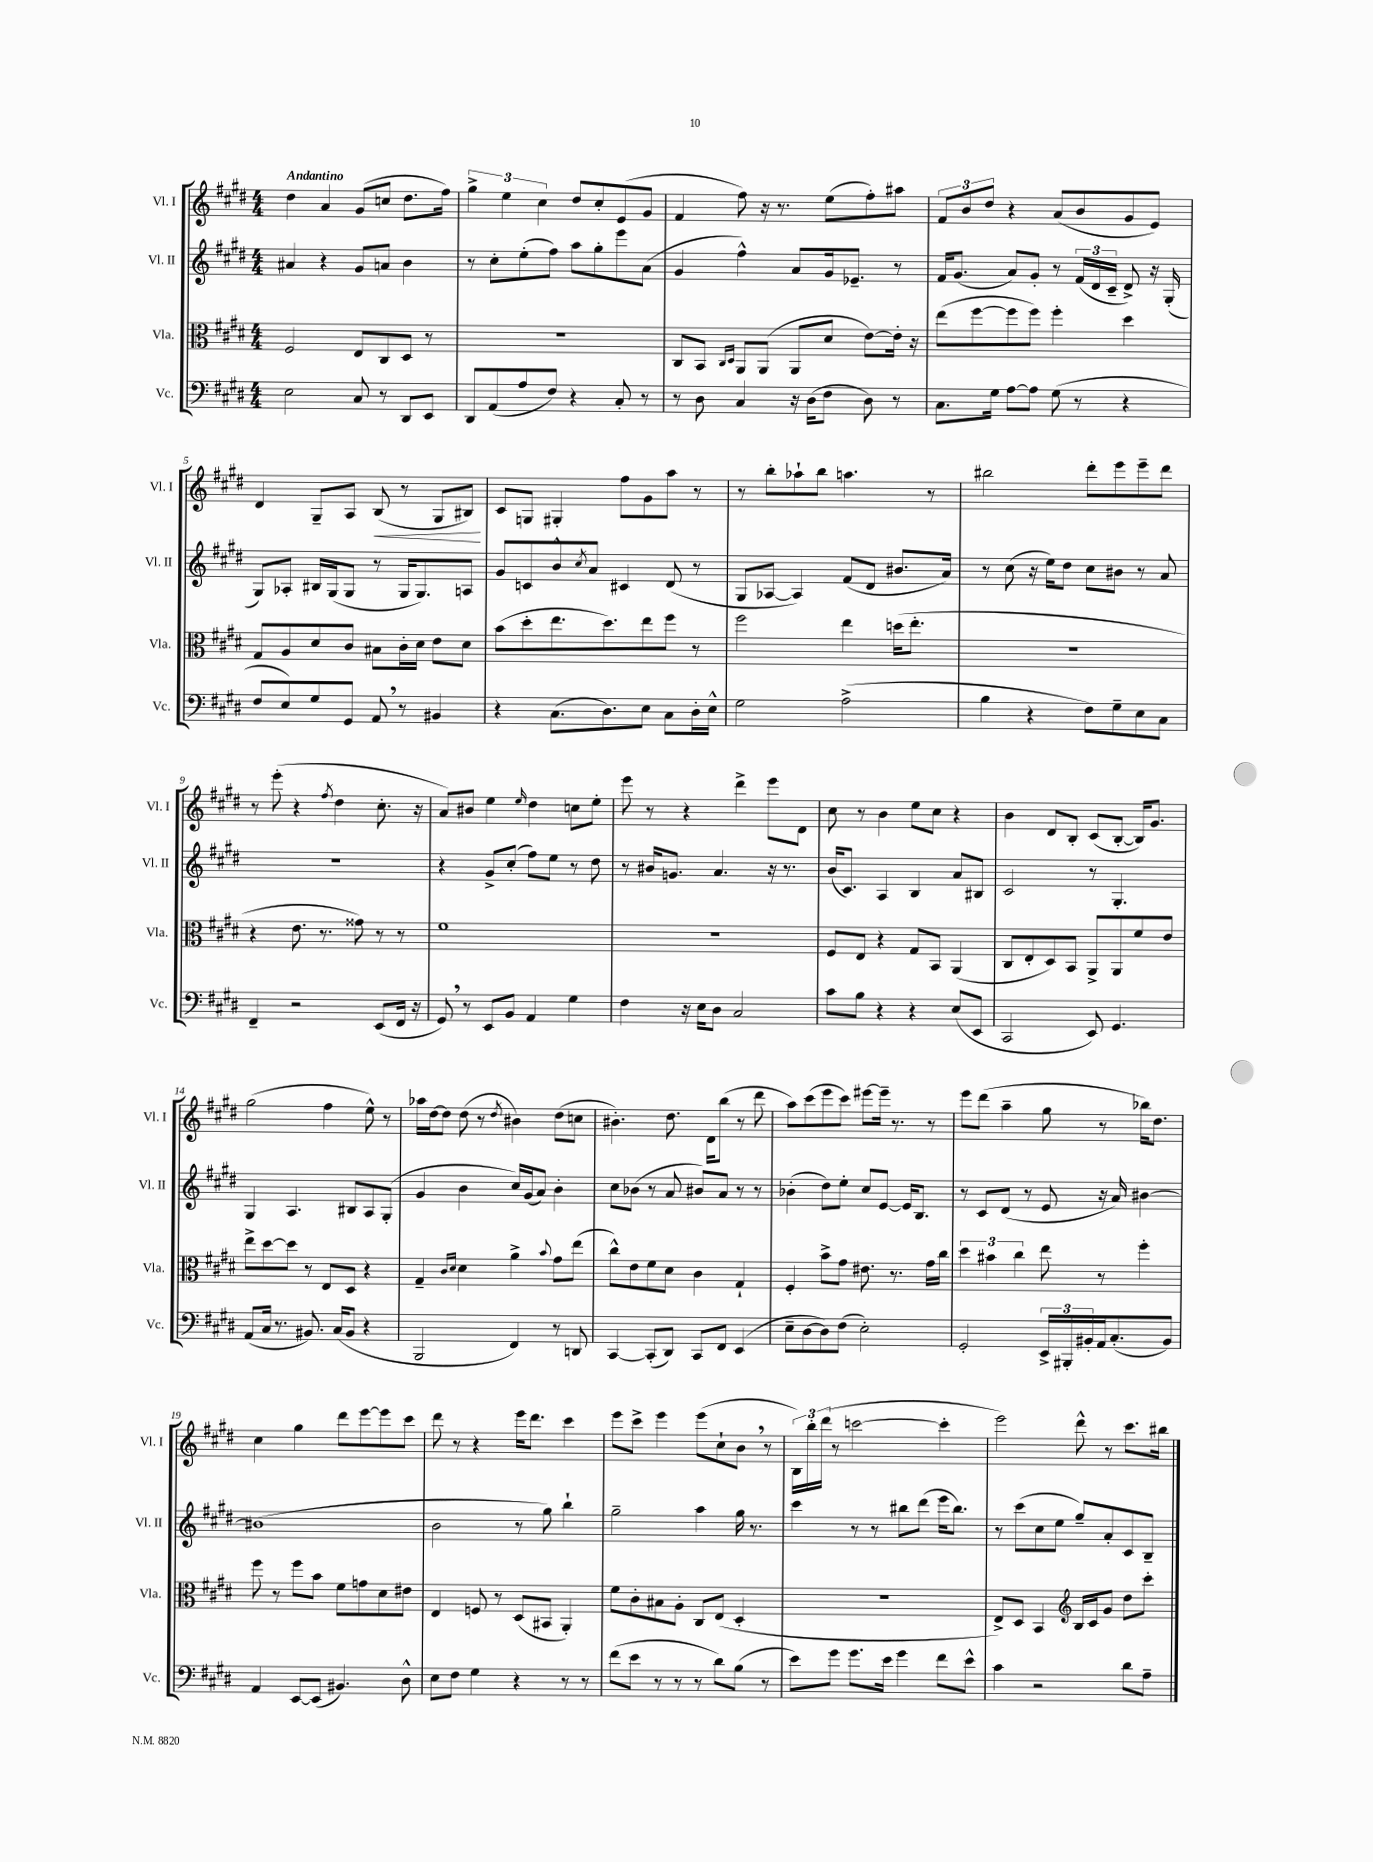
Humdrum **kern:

**kern	**kern	**kern	**kern	**dynam
*part4	*part3	*part2	*part1	*part1
*staff4	*staff3	*staff2	*staff1	*staff1
*I"Vc.	*I"Vla.	*I"Vl. II	*I"Vl. I	*
*I'Vc.	*I'Vla.	*I'Vl. II	*I'Vl. I	*
*clefF4	*clefC3	*clefG2	*clefG2	*
*k[f#c#g#d#]	*k[f#c#g#d#]	*k[f#c#g#d#]	*k[f#c#g#d#]	*
*M4/4	*M4/4	*M4/4	*M4/4	*
=1	=1	=1	=1	=1
!	!	!	!LO:TX:a:B:t=Andantino	!
2E\	2F#/	4a#X/	4dd#\	.
.	.	4r	4a/	.
8C#/	8E/L	8g#/L	(8g#/L	.
8r	8C#/	8an/J	8ccn/J	.
8DD#/L	8D#/J	4b\	8.dd#\L	.
8EE/J	8r	.	.	.
.	.	.	16ff#\Jk)	.
=2	=2	=2	=2	=2
8DD#/L	1r	8r	6gg#^\	.
(8AA/	.	8cc#'\L	.	.
.	.	.	6ee\	.
8A/	.	(8ee'\	.	.
.	.	.	6cc#\	.
8F#/J)	.	8ff#\J)	.	.
4r	.	8aa\L	8dd#/L	.
.	.	8gg#'\	8cc#'/	.
8C#'/	.	8eee\	(8e/	.
8r	.	(8a\J	8g#/J	.
=3	=3	=3	=3	=3
8r	8C#/L	4g#/	4f#/	.
8D#\	8BB/J	.	.	.
.	16qqC#/LL	.	.	.
.	16qqD#/JJ	.	.	.
4C#/	8AA/L	4ff#^^\)	8ff#\)	.
.	(8AA/J	.	16r	.
.	.	.	8.r	.
16r	8AA/L	8a/L	.	.
(16D#\KL	.	.	.	.
8F#\J	8d#/J	16g#/k	(8ee\L	.
.	.	8.e-X~/J	.	.
8D#\)	[8e\L)	.	8ff#'\)	.
8r	16e'\Jk]	8r	8aa#X\J	.
.	16r	.	.	.
=4	=4	=4	=4	=4
8.C#\L	(8ee\L	16f#/KL	12f#/L	.
.	.	(8.g#/J	.	.
.	.	.	12b/	.
.	[8ff#\	.	.	.
.	.	.	12dd#/J	.
16G#\Jk	.	.	.	.
[8A\L	8ff#\]	8a/L)	4r	.
8A\J]	8ff#\J)	8g#'/J	.	.
(8G#\	4ff#'\	8r	(8a/L	.
8r	.	(24f#/LL	8b/	.
.	.	24d#/	.	.
.	.	24c#~/JJ	.	.
4r	4dd#\	8d#^/)	8g#/	.
.	.	16r	8e/J)	.
.	.	(16G#'/	.	.
!!LO:LB:g=z
=5	=5	=5	=5	=5
8F#/L	8G#/L	8G#/L)	4d#/	.
8E/)	8A/	8A-X'/J	.	.
8G#/	8d#/	16B#X/LL	8G#~/L	.
.	.	(16G#/J	.	.
8GG#/J	8c#/J	8G#/J	8A/J	.
!	!	!	!	!LO:HP:b
8AA,/	8B#X\L	8r	(8B/	<
8r	16c#'\L	16G#/KL	8r	.
.	16d#\JJ	8.G#/)	.	.
4BB#X/	8e\L	.	8G#/L	.
.	8d#\J	8An/J	8B#X/J)	.
.	.	.	.	[
=6	=6	=6	=6	=6
4r	(8b\L	8g#/L	8c#/L	.
.	8dd#'\	8cn/	8Gn/J	.
(8.C#\L	8.ee\	8b^^/	4G#X'/	.
.	.	8qcc#/	.	.
.	.	8a/J	.	.
8.D#\)	8.dd#\)	.	.	.
.	.	4c#X/	8ff#\L	.
8E\J	8ee\	.	8g#\	.
8C#\L	8ff#\J	(8d#/	8aa\J	.
16D#'\L	8r	8r	8r	.
16E^^\JJ	.	.	.	.
=7	=7	=7	=7	=7
2G#\	2ff#\	8G#/L	8r	.
.	.	[8A-X/J	8bb'\L	.
.	.	4A-/])	8aa-X`\	.
.	.	.	8bb\J	.
(2A^\	4ee\	(8f#/L	4.aan\	.
.	.	8d#/J	.	.
.	(16ddn\KL	8.b#X/L	.	.
.	8.ee'\J	.	.	.
.	.	.	8r	.
.	.	16a/Jk)	.	.
=8	=8	=8	=8	=8
4B\	1r	8r	2bb#X\	.
.	.	(8cc#\	.	.
4r	.	16r	.	.
.	.	16ee\KL)	.	.
.	.	8dd#\J	.	.
8F#\L)	.	8cc#\L	8ddd#'\L	.
8G#~\	.	8b#X\J	8eee\	.
8E\	.	8r	8eee~\	.
8C#\J	.	8a/	8ddd#\J	.
!!LO:LB:g=z
=9	=9	=9	=9	=9
4FF#~/	4r	1r	8r	.
.	.	.	(8eee'\	.
2r	8.e\	.	4r	.
.	8.r	.	.	.
.	.	.	8qff#/	.
.	.	.	4dd#\	.
.	8g##X\)	.	.	.
(8EE/L	8r	.	8.cc#'\	.
16FF#/Jk	8r	.	.	.
16r	.	.	16r	.
=10	=10	=10	=10	=10
8GG#,/)	1f#	4r	8a/L)	.
8r	.	.	8b#X/J	.
8EE/L	.	8g#^/L	4ee\	.
8BB/J	.	(8cc#'/J	.	.
.	.	.	16qqee/	.
4AA/	.	8ff#\L)	4dd#\	.
.	.	8ee\J	.	.
4G#\	.	8r	8ccn\L	.
.	.	8dd#\	8ee'\J	.
=11	=11	=11	=11	=11
4F#\	1r	8r	8eee\	.
.	.	16b#X/KL	8r	.
.	.	8.gn/J	.	.
16r	.	.	4r	.
16E\KL	.	.	.	.
8D#\J	.	4.a/	.	.
2C#/	.	.	4ddd#^\	.
.	.	16r	8eee\L	.
.	.	8.r	.	.
.	.	.	8d#\J	.
=12	=12	=12	=12	=12
8c#\L	8F#/L	(16b/KL	8cc#\	.
.	.	8.c#/J)	.	.
8B\J	8E/J	.	8r	.
4r	4r	4A/	4b\	.
4r	8G#/L	4B/	8ee\L	.
.	8BB/J	.	8cc#\J	.
(8E/L	(4AA/	8a/L	4r	.
8EE/J	.	8B#X/J	.	.
=13	=13	=13	=13	=13
2CC#/	8C#/L	2c#/	4b\	.
.	8E'/	.	.	.
.	8D#/)	.	8d#/L	.
.	8BB/J	.	8B'/J	.
8EE/)	8AA^/L	8r	(8c#/L	.
4.GG#/	8AA/	4.G#'/	[8B'/J	.
.	8f#/	.	16B/KL])	.
.	.	.	8.g#/J	.
.	8e/J	.	.	.
!!LO:LB:g=z
=14	=14	=14	=14	=14
(8AA/L	8ee^\L	4G#/	(2gg#\	.
16C#/Jk	[8dd#\	.	.	.
8.r	.	.	.	.
.	8dd#\J]	4.A/	.	.
8.BB#X/)	8r	.	.	.
.	8E/L	.	4ff#\	.
(16C#/KL	.	.	.	.
8BB#/J	8D#/J	8B#X/L	.	.
4r	4r	8A/	8ee^^\)	.
.	.	(8G#'/J	8r	.
=15	=15	=15	=15	=15
2BBB/	4G#~/	4g#/	16aa-X\LL	.
.	.	.	[16dd#\J	.
.	.	.	8dd#\J]	.
.	16qqc#/LL	.	.	.
.	16qqd#/JJ	.	.	.
.	4d#\	4b\	(8dd#\	.
.	.	.	8r	.
.	.	.	8qdd#/	.
4FF#/)	4a^\	16cc#/LL)	4b#X\)	.
.	.	(16g#/J	.	.
.	.	8a/J)	.	.
.	8qqb/	.	.	.
8r	8g#\L	4b'\	(8dd#\L	.
8DDn/	(8ee\J	.	8ccn\J	.
=16	=16	=16	=16	=16
[4CC#/	8cc#^^\L)	8cc#\L	4.b#X'\)	.
.	8e\	(8b-X\J	.	.
(8CC#'/L]	8f#\	8r	.	.
8DD#/J)	8d#\J	8a/	8.dd#\	.
8CC#/L	4c#\	8b#X/L)	.	.
.	.	.	16d#\KL	.
8FF#/J	.	8a/J	(8bb\J	.
(4EE/	4G#`/	8r	8r	.
.	.	8r	8ddd#\	.
=17	=17	=17	=17	=17
8E~\L	4F#'/	(4b-X'\	8aa\L)	.
[8D#\	.	.	(8ccc#\	.
8D#\])	8b^\L	8dd#\L)	8eee\	.
(8F#\J	8g#\J	8ee'\J	8ccc#\J)	.
2E'\)	8.e#X\	8cc#/L	[8eee#X\L	.
.	.	[8e/J	16eee#~\Jk]	.
.	8.r	.	8.r	.
.	.	16e/KL]	.	.
.	.	8.B/J	.	.
.	16g#\LL	.	8r	.
.	16cc#\JJ	.	.	.
=18	=18	=18	=18	=18
2GG#'/	6dd#\	8r	8eee\L	.
.	.	8c#/L	(8ddd#\J	.
.	6b#X\	.	.	.
.	.	(8d#/J	4aa~\	.
.	6cc#\	.	.	.
.	.	8r	.	.
24EE^/LL	8ee\	8e/	8gg#\	.
24BBB#X'/	.	.	.	.
24BB#X'/	.	.	.	.
16AA/J	8r	16r	8r	.
(8.C#'/	.	16a/)	.	.
.	4ff#'\	[4b#X\	16bb-X\KL)	.
.	.	.	8.dd#\J	.
8BB#/J)	.	.	.	.
!!LO:LB:g=z
=19	=19	=19	=19	=19
4AA/	8ff#\	(1b#X]	4cc#\	.
.	8r	.	.	.
[8EE/L	8ff#\L	.	4gg#\	.
(8EE/J]	8b\J	.	.	.
4.BB#X/)	8f#\L	.	8ddd#\L	.
.	8gn\	.	[8eee\	.
.	8d#\	.	8eee\]	.
8D#^^\	8e#X\J	.	8ccc#\J	.
=20	=20	=20	=20	=20
8E\L	4E/	2b\	8ddd#\	.
8F#\J	.	.	8r	.
4G#\	8Fn/	.	4r	.
.	8r	.	.	.
4r	(8D#/L	8r	16eee\KL	.
.	.	.	8.ddd#\J	.
.	8BB#X/J	8gg#\)	.	.
8r	4AA'/)	4bb`\	4ccc#\	.
8r	.	.	.	.
=21	=21	=21	=21	=21
(8f#\L	8f#\L	2gg#~\	8eee\L	.
8e\J	8c#'\	.	8ccc#^\J	.
8r	8B#X\	.	4eee\	.
8r	8A'\J	.	.	.
8r	8C#/L	4aa\	(8eee\L	.
8d#\L)	(8E/J	.	8cc#`\	.
(8B\J	4D#'/	16gg#\	8b,\J	.
.	.	8.r	.	.
8r	.	.	8r	.
=22	=22	=22	=22	=22
8e\L)	1r	4ccc#\	24B\LL)	.
.	.	.	24bb'\	.
.	.	.	(24ddd#\JJ	.
8g#\J	.	.	8r	.
8.g#\L	.	8r	[2cccn\	.
.	.	8r	.	.
16e\Jk	.	.	.	.
4g#\	.	8bb#X\L	.	.
.	.	(8ddd#\J	.	.
8f#\L	.	16eee\KL	4ccc'\]	.
.	.	8.bb#\J)	.	.
8e^^\J	.	.	.	.
=23	=23	=23	=23	=23
4c#\	8E^/L)	8r	2eee\)	.
.	8D#/J	(8ccc#\L	.	.
2r	4BB/	8cc#\	.	.
.	.	8ee\J	.	.
*	*clefG2	*	*	*
.	16B/LL	8gg#~/L)	8ddd#^^\	.
.	16c#/J	.	.	.
.	8g#/J	8a'/	8r	.
8d#\L	8dd#\L	8c#/	8.ccc#\L	.
8A~\J	8ccc#'\J	8B~/J	.	.
.	.	.	16bb#X\Jk	.
==	==	==	==	==
*-	*-	*-	*-	*-
